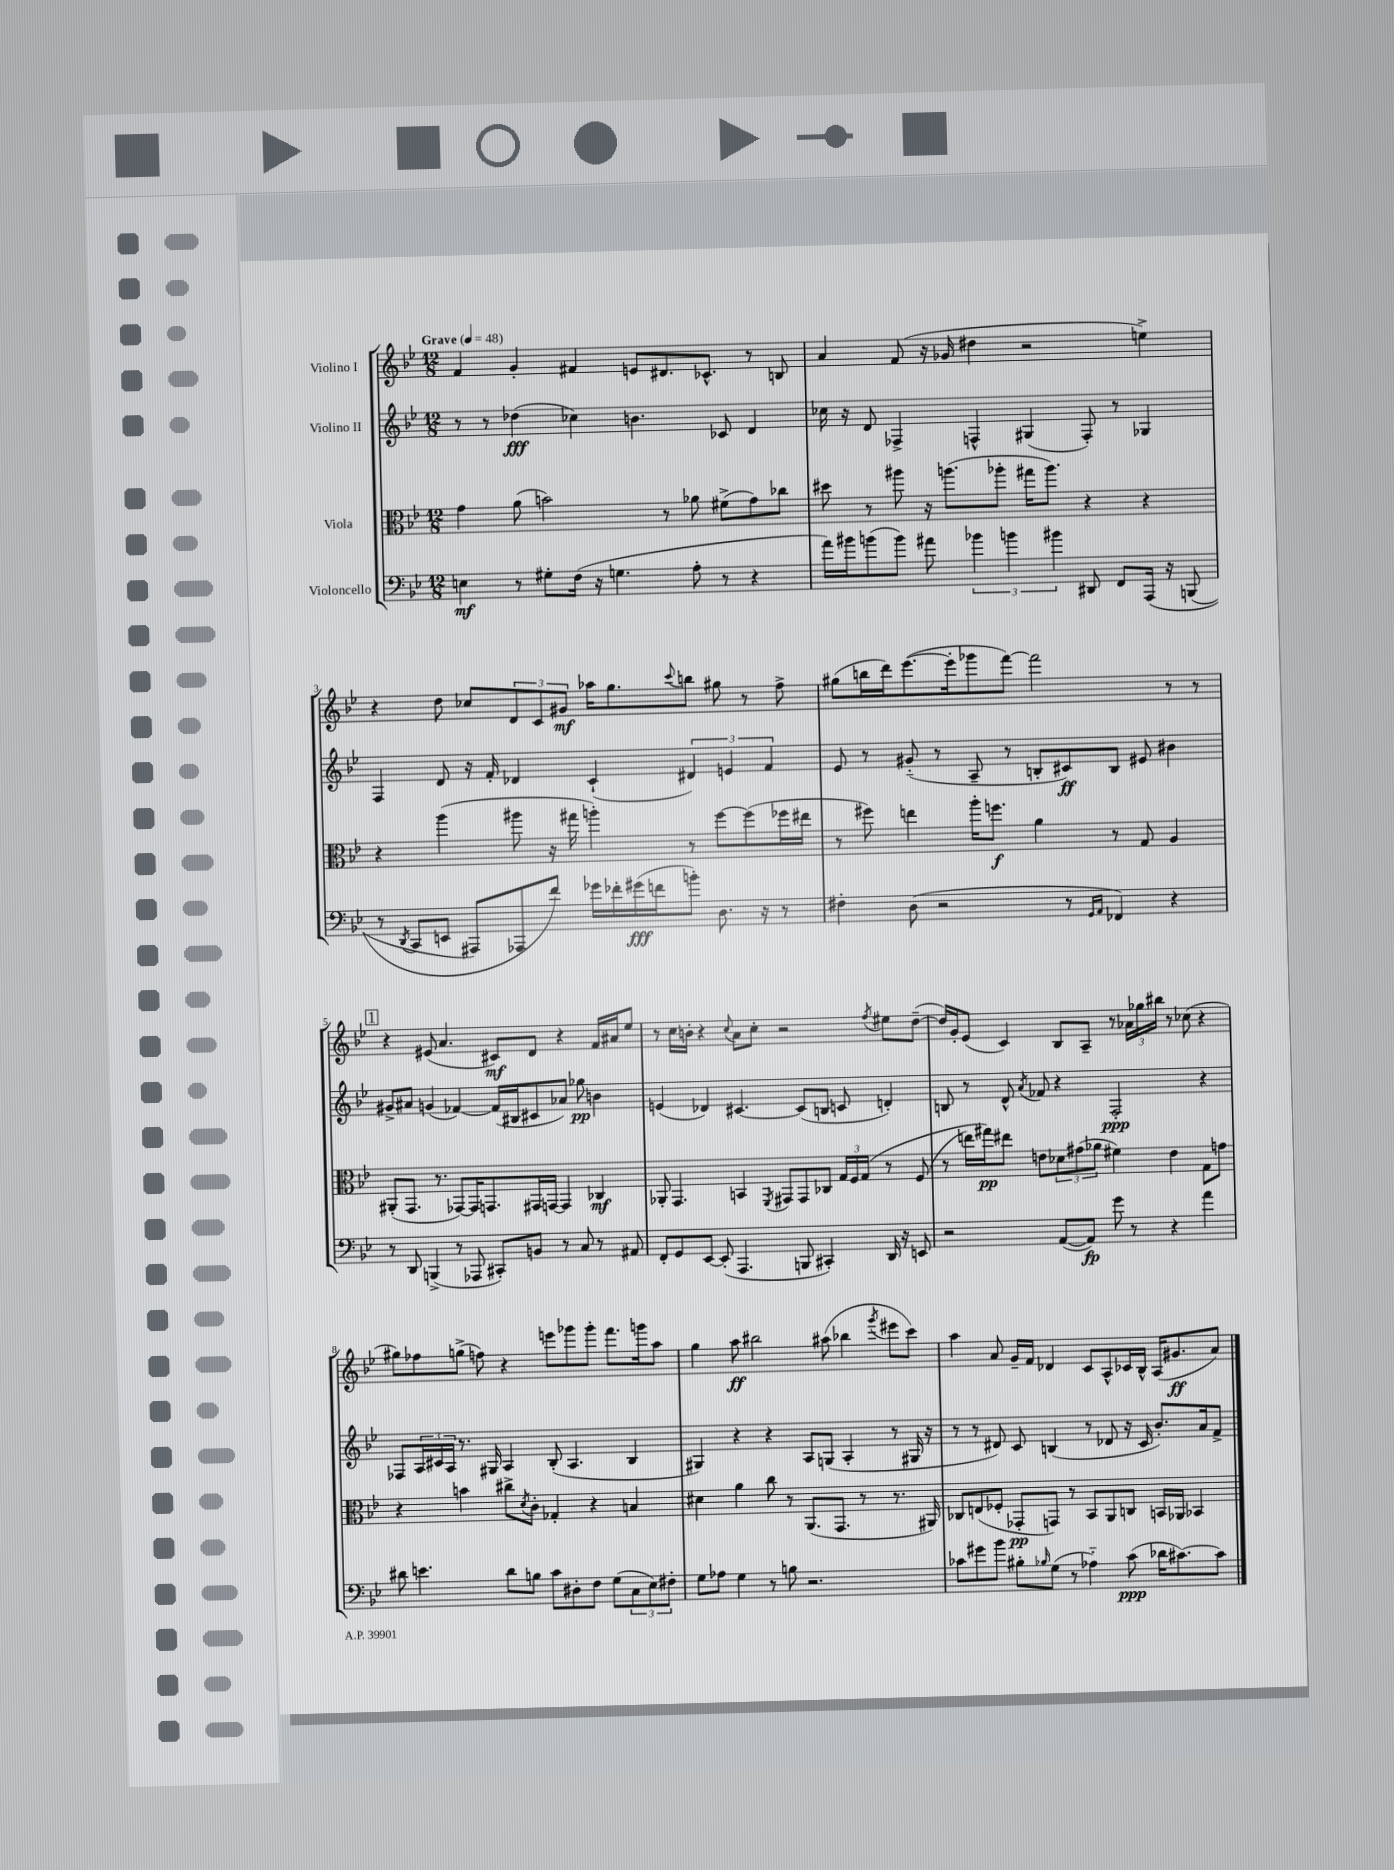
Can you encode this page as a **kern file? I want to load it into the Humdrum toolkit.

**kern	**dynam	**kern	**dynam	**kern	**dynam	**kern	**dynam
*part4	*part4	*part3	*part3	*part2	*part2	*part1	*part1
*staff4	*staff4	*staff3	*staff3	*staff2	*staff2	*staff1	*staff1
*I"Violoncello	*	*I"Viola	*	*I"Violino II	*	*I"Violino I	*
*clefF4	*	*clefC3	*	*clefG2	*	*clefG2	*
*k[b-e-]	*	*k[b-e-]	*	*k[b-e-]	*	*k[b-e-]	*
*M12/8	*	*M12/8	*	*M12/8	*	*M12/8	*
*MM48	*	*MM48	*	*MM48	*	*MM48	*
=1	=1	=1	=1	=1	=1	=1	=1
!	!	!	!	!	!	!LO:TX:a:B:t=Grave	!
4En\	mf	4g\	.	8r	.	4f/	.
.	.	.	.	8r	.	.	.
8r	.	(8a\	.	(4dd-X\	fff	4g'/	.
8G#X'\L	.	2bn\)	.	.	.	.	.
(16F\Jk	.	.	.	4cc-X\)	.	4f#X/	.
16r	.	.	.	.	.	.	.
4.Gn\	.	.	.	.	.	.	.
.	.	.	.	4.bn\	.	8en/L	.
.	.	8r	.	.	.	8.d#X/	.
8A'\	.	8a-X\	.	.	.	.	.
.	.	.	.	.	.	8.c-X^^/J	.
8r	.	(8f#X^\L	.	8c-X/	.	.	.
4r	.	8g\)	.	4d/	.	8r	.
.	.	8cc-X\J	.	.	.	8Bn/	.
=2	=2	=2	=2	=2	=2	=2	=2
16a\LL)	.	8dd#X\	.	16cc-X\	.	4a/	.
16b#X\J	.	.	.	16r	.	.	.
(8bn\	.	8r	.	8d/	.	.	.
8b\J)	.	8aa#X\	.	4F-X^/	.	(8f/	.
8a#X\	.	16r	.	.	.	16r	.
.	.	(8.aan\L	.	.	.	16g-X/	.
6b-X\	.	.	.	4Fn^^/	.	4dd#X\	.
.	.	8aa-X'\J	.	.	.	.	.
6bn\	.	.	.	.	.	.	.
.	.	16gg#X\KL	.	(4G#X/	.	2r	.
.	.	8.aa-\J)	.	.	.	.	.
6b#X\	.	.	.	.	.	.	.
8DD#X/	.	4r	.	8F'/)	.	.	.
8FF/L	.	.	.	8r	.	.	.
(16AAA/Jk	.	4r	.	4G-X/	.	4een^\)	.
16r	.	.	.	.	.	.	.
(8BBBn/	.	.	.	.	.	.	.
!!LO:LB:g=z
=3	=3	=3	=3	=3	=3	=3	=3
8r	.	4r	.	4F/	.	4r	.
8qDD/	.	.	.	.	.	.	.
8CC/L	.	.	.	.	.	.	.
8EEn/J	.	(4aa\	.	8d/	.	8dd\	.
8AAA#X/L)	.	.	.	16r	.	8cc-X/L	.
.	.	.	.	16f'/	.	.	.
8AAA-X/	.	8aa#X\	.	4d-X/	.	12d/	.
.	.	.	.	.	.	12c/	.
8f/J)	.	16r	.	.	.	.	.
.	.	.	.	.	.	12g#X/J	mf
.	.	16gg#X\	.	.	.	.	.
16g-X\LL	.	4aan'\)	.	(4c`/	.	16aa-X\KL	.
16f-X'\	.	.	.	.	.	8.gg\	.
(16g#X\	fff	.	.	.	.	.	.
16fn\J	.	.	.	.	.	.	.
.	.	.	.	.	.	8qqccc/	.
8bn'\J)	.	8r	.	6d#X/)	.	8bbn\J	.
8.D\	.	[8ff\L	.	.	.	8gg#X\	.
.	.	.	.	6en/	.	.	.
.	.	(8ff\]	.	.	.	8r	.
16r	.	.	.	.	.	.	.
.	.	.	.	6f/	.	.	.
8r	.	16ff-X\L	.	.	.	8ff^\	.
.	.	16ee#X\JJ	.	.	.	.	.
=4	=4	=4	=4	=4	=4	=4	=4
4F#X'\	.	8r	.	8e-/	.	(8gg#X\L	.
.	.	8ff#X\)	.	8r	.	16bbn\L	.
.	.	.	.	.	.	16ddd\J)	.
(8D\	.	4een\	.	(8g#X/	.	([8.eee-\	.
2r	.	.	.	8r	.	.	.
.	.	.	.	.	.	16eee-'\k]	.
.	.	16aa'\KL	.	8A~/	.	8ggg-X\	.
.	.	8.ffn\J	f	.	.	.	.
.	.	.	.	8r	.	[8fff\J)	.
.	.	4a\	.	8Bn'/L	.	2fff\]	.
8r	.	.	.	8c#X/)	ff	.	.
16qqGG/LL	.	.	.	.	.	.	.
16qqAA/JJ	.	.	.	.	.	.	.
4FF-X/)	.	8r	.	8B/J	.	.	.
.	.	8G/	.	8e#X/	.	.	.
4r	.	4A/	.	4b#X\	.	8r	.
.	.	.	.	.	.	8r	.
!!LO:LB:g=z
!!LO:REH:place=s1:t=1
=5	=5	=5	=5	=5	=5	=5	=5
8r	.	(8AA#X'/L	.	8g#X^/L	.	4r	.
8DD/	.	8.GG/J	.	8a#X/J	.	.	.
(4BBBn^/	.	.	.	(4gn/	.	(8e#X/	.
.	.	8.r	.	.	.	.	.
.	.	.	.	.	.	4.a/	.
8r	.	[8GG-X/L)	.	[4f-X/)	.	.	.
8AAA-X/	.	16GG-/K]	.	.	.	.	.
.	.	8.GGn/	.	.	.	.	.
8CC#X'/L)	.	.	.	(16f-/LL]	.	8c#X/L)	mf
.	.	.	.	16B#X/J	.	.	.
8BBn/J	.	16GG#X/L	.	8c#X/	.	8d/J	.
.	.	[16GGn/JJ	.	.	.	.	.
8r	.	4GG/]	.	8a-X/J)	.	4r	.
8C/	.	.	.	8gg-X\	pp	.	.
8r	.	4C-X/	mf	4bn\	.	16f/LL	.
.	.	.	.	.	.	16a#X/J	.
8AA#X/	.	.	.	.	.	8ee-/J	.
=6	=6	=6	=6	=6	=6	=6	=6
8FF'/L	.	8AA-X'/	.	(4en/	.	8r	.
8GG/	.	4.GG/	.	.	.	16cc\LL	.
.	.	.	.	.	.	16bn'\JJ	.
[8EE-/J	.	.	.	4d-X/)	.	4r	.
(8EE-'/]	.	.	.	.	.	.	.
.	.	.	.	.	.	8qqcc/	.
4.AAA/	.	4BBn/	.	[4.c#X/	.	8a\L	.
.	.	.	.	.	.	8cc'\J	.
.	.	8qFF/	.	.	.	.	.
.	.	8GG#X/L	.	.	.	2r	.
8BBBn/	.	8GG#/	.	(8c#/L]	.	.	.
4CC#X'/)	.	8C-X/J	.	8Bn/J	.	.	.
.	.	24G/LL	.	8cn/	.	.	.
.	.	24F/	.	.	.	.	.
.	.	(24G/JJ	.	.	.	.	.
.	.	.	.	.	.	8qff/	.
16DD/	.	8r	.	4dn'/)	.	8ee#X\L	.
16r	.	.	.	.	.	.	.
8EEn/	.	(8F/	.	.	.	([8dd~\J	.
=7	=7	=7	=7	=7	=7	=7	=7
2r	.	8r	.	8Bn/	.	16dd/LL])	.
.	.	.	.	.	.	16g'/J	.
.	.	16een\LL)	.	8r	.	(8e-/J	.
.	.	16gg#X\J)	pp	.	.	.	.
.	.	8ee#X\J	.	8d^^/	.	4c/)	.
.	.	.	.	8qa/	.	.	.
.	.	8en\L	.	8f-X/	.	.	.
([8AA/L	.	12d-X\	.	4r	.	8B-/L	.
.	.	(12g#X\	.	.	.	.	.
8AA/J])	fp	.	.	.	.	8A~/J	.
.	.	12a-X\J	.	.	.	.	.
8g\	.	4f#X\)	.	2F'/	ppp	8r	.
8r	.	.	.	.	.	24a-X\LL	.
.	.	.	.	.	.	24gg-X\	.
.	.	.	.	.	.	24bb#X\JJ	.
4r	.	4e\	.	.	.	8r	.
.	.	.	.	.	.	(8cc-X\	.
4a\	.	8G\L	.	4r	.	4r	.
.	.	8gn\J	.	.	.	.	.
!!LO:LB:g=z
=8	=8	=8	=8	=8	=8	=8	=8
8d#X\	.	4r	.	8F-X/L	.	8gg#X\L)	.
4.en\	.	.	.	24A/L	.	8ff-X\	.
.	.	.	.	24c#X/	.	.	.
.	.	.	.	24A/JJ	.	.	.
.	.	4bn\	.	8.r	.	(8ggn^\J	.
.	.	.	.	.	.	8ffn\)	.
.	.	.	.	16G#X/	.	.	.
8d#\L	.	8cc#X^\L	.	4A/	.	4r	.
.	.	8qd/	.	.	.	.	.
8Bn\J	.	8c'\J	.	.	.	.	.
8c\L	.	4G-X'/	.	(8B-'/	.	8eeen\L	.
8D#X'\	.	.	.	4.A/	.	8ggg-X\	.
8F\J	.	4r	.	.	.	8ggg-'\J	.
(8G\L	.	.	.	.	.	8.fff\L	.
12C\	.	4Bn/	.	4B-/	.	.	.
.	.	.	.	.	.	16gggn\k	.
12E-\)	.	.	.	.	.	.	.
.	.	.	.	.	.	8aa\J	.
12F#X'\J	.	.	.	.	.	.	.
=9	=9	=9	=9	=9	=9	=9	=9
8G\L	.	4d#X\	.	4G#X/)	.	4gg\	.
8A-X\J	.	.	.	.	.	.	.
4G\	.	4a\	.	4r	.	8aa\	ff
.	.	.	.	.	.	2bb#X\	.
8r	.	8cc\	.	4r	.	.	.
8Bn\	.	8r	.	.	.	.	.
2.r	.	(8.AA/L	.	8A/L	.	.	.
.	.	.	.	(8Gn/J	.	(8aa#X\	.
.	.	8.GG/J	.	.	.	.	.
.	.	.	.	4A'/	.	4bb-X\	.
.	.	8r	.	.	.	.	.
.	.	.	.	.	.	8qggg/	.
.	.	8.r	.	8r	.	8eee#X\L	.
.	.	.	.	16G#X/	.	8ccc\J)	.
.	.	16AA#X/)	.	16r	.	.	.
=10	=10	=10	=10	=10	=10	=10	=10
8c-X\L	.	8C-X/L	.	8r	.	4aa\	.
8g#X\	.	(8En/	.	8r	.	.	.
8b-\J	.	8F-X'/J	.	8d#X/)	.	8a/	.
8B#X'\L	.	8GG-X'/L	pp	8c/	.	16g~/LL	.
.	.	.	.	.	.	16f/JJ	.
16qqB-X/	.	.	.	.	.	.	.
(8G\J	.	8GGn/J)	.	(4Bn/	.	4d-X/	.
8r	.	8r	.	.	.	.	.
4A-X\)	.	8BB-/L	.	8r	.	8c/L	.
.	.	8AA/	.	8d-X/	.	8A^^/	.
(8c-\	ppp	8Cn/J	.	16r	.	16c-X/L	.
.	.	.	.	16c/	.	16B-^^/JJ	.
16d-X\KL	.	16BBn/LL	.	8.b-'/L)	.	(16A/KL	.
[8.c#X\)	.	16AA-X/JJ	.	.	.	8.g#X/	ff
.	.	4BB-X/	.	.	.	.	.
.	.	.	.	16a/k	.	.	.
8c#\J]	.	.	.	8f^/J	.	8a/J)	.
==	==	==	==	==	==	==	==
*-	*-	*-	*-	*-	*-	*-	*-
